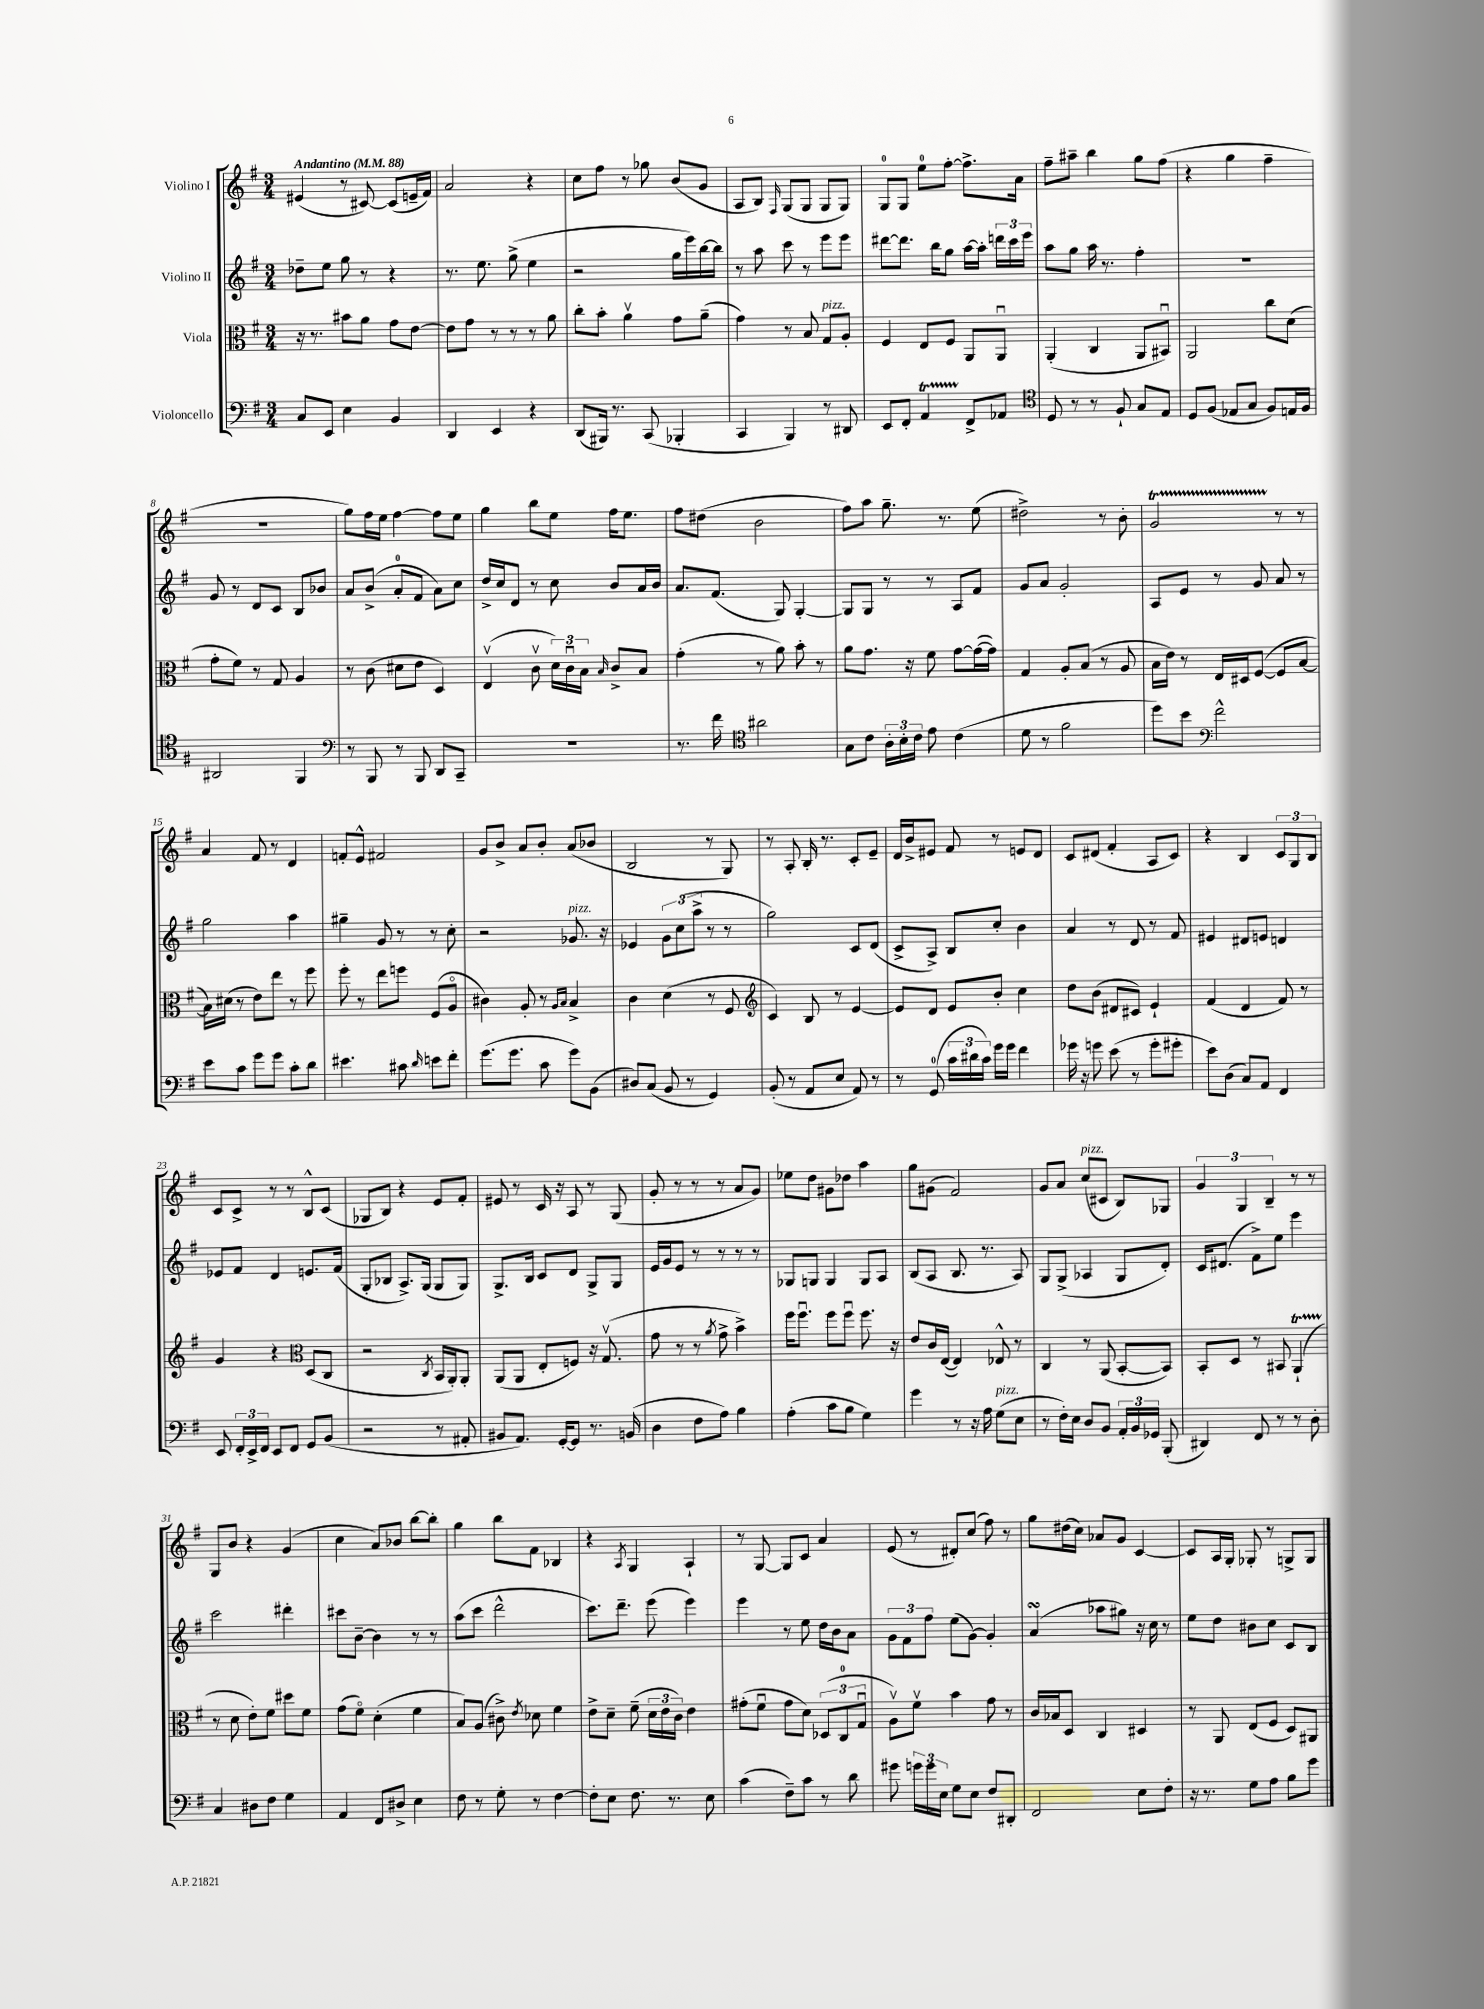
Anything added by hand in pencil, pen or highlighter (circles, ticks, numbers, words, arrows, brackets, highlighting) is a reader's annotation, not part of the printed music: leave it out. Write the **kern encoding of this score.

**kern	**kern	**kern	**kern
*part4	*part3	*part2	*part1
*staff4	*staff3	*staff2	*staff1
*I"Violoncello	*I"Viola	*I"Violino II	*I"Violino I
*clefF4	*clefC3	*clefG2	*clefG2
*k[f#]	*k[f#]	*k[f#]	*k[f#]
*M3/4	*M3/4	*M3/4	*M3/4
*MM88	*MM88	*MM88	*MM88
=1	=1	=1	=1
!	!	!	!LO:TX:a:B:t=Andantino
8C/L	16r	8dd-X~\L	(4e#X/
.	8.r	.	.
8EE/J	.	8ee\J	.
4E\	8b#X\L	8gg\	8r
.	8a\J	8r	[8c#X/)
4BB/	8g\L	4r	(8c#/L]
.	[8e\J	.	16en~/L
.	.	.	16f#/JJ)
=2	=2	=2	=2
4DD/	8e\L]	8.r	2a/
.	8g\J	.	.
.	.	8.ee\	.
4EE/	8r	.	.
.	8r	(8gg^\	.
4r	8r	4ee\	4r
.	8a\	.	.
=3	=3	=3	=3
(8DD/L	8cc'\L	2r	8cc\L
16BBB#X/Jk)	8b'\J	.	8ff#\J
8.r	.	.	.
.	4av\	.	8r
(8CC/	.	.	8gg-X\
4BBB-X'/	8g\L	16gg\LL	(8b/L
.	.	16eee\)	.
.	(8a~\J	[16bb\	8g/J
.	.	16bb\JJ]	.
=4	=4	=4	=4
4CC/	4g\)	8r	8A/L
.	.	8aa\	8B/J)
.	.	.	16qqF#/
4BBB/)	8r	8ccc\	(8G/L
.	8B/	8r	8G/J
!	!LO:TX:a:i:t=pizz.	!	!
8r	8G/L	8eee\L	8G/L
8DD#X/	8A'/J	8eee\J	8G/J)
=5	=5	=5	=5
8EE/L	4F#/	[8ddd#X\L	8G/L
8FF#'/J	.	8.ddd#\J]	8G/J
4AAT/	8E/L	.	8ee\L
.	.	16bb\KL	.
.	8F#/J	8gg\J	[8ff#'\J
8FF#^/L	8AA/L	[16aa\LL	8.ff#^\L]
.	.	16aa'\JJ]	.
8AA-X/J	8AAu/J	24dddn\LL	.
.	.	24ccc\	.
.	.	.	16a\Jk
.	.	24eee\JJ	.
=6	=6	=6	=6
*clefC4	*	*	*
8D/	(4AA'/	8aa\L	8ff#~\L
8r	.	8gg\J	8aa#X~\J
8r	4C/	16aa\	4bb\
.	.	8.r	.
8F#`/	.	.	.
8G/L	8AA/L	4ff#'\	8gg\L
8E/J	8BB#Xu/J)	.	(8ff#\J
=7	=7	=7	=7
8D/L	2AA/	2.r	4r
(8F#/J	.	.	.
8E-X/L	.	.	4gg\
8G/J	.	.	.
8F#/L)	8cc\L	.	4ff#~\
16En/L	(8d\J	.	.
16F#/JJ	.	.	.
!!LO:LB:g=z
=8	=8	=8	=8
2AA#X/	8g'\L	8g/	2.r
.	8f#\J)	8r	.
.	8r	8d/L	.
.	8G/	8c/J	.
4FF#/	4A/	8B/L	.
.	.	8b-X/J	.
=9	=9	=9	=9
*clefF4	*	*	*
8r	8r	8a/L	8gg\L)
8BBB/	(8c\	(8b^/J	16ff#\L
.	.	.	16ee\JJ
8r	8d#X\L	8a'/L	[4ff#\
8BBB/	8e\J	8f#/J	.
8DD/L	4D/)	8a\L)	8ff#\L]
8CC~/J	.	8cc\J	8ee\J
=10	=10	=10	=10
2.r	(4Ev/	16dd^/LL	4gg\
.	.	16cc/J	.
.	.	8d/J	.
.	8cv\	8r	8bb\L
.	24d\LL)	8cc\	8ee\J
.	24cu\	.	.
.	24B\JJ	.	.
.	16qqB/	.	.
.	8c^/L	8b/L	16ff#\KL
.	.	.	8.ee\J
.	8B/J	16a/L	.
.	.	16b/JJ	.
=11	=11	=11	=11
8.r	(4g'\	8.a/L	8ff#\L
.	.	.	(8dd#X\J
16f#\	.	(8.f#/J	.
*clefC4	*	*	*
2a#X\	8r	.	2b\
.	8a\)	8G/)	.
.	8b'\	[4G'/	.
.	8r	.	.
=12	=12	=12	=12
8G\L	8a\L	8G/L]	8ff#\L)
8c\J	8.g\J	8G/J	8aa\J
24A'\LL	.	8r	8.gg~\
24B'\	.	.	.
.	16r	.	.
24c\JJ	.	.	.
8e\	8f#\	8r	.
.	.	.	8.r
(4c\	[8g\L	8A/L	.
.	(16g\L_	8f#/J	(8ee\
.	16g\JJ])	.	.
=13	=13	=13	=13
8d\	4G/	8g/L	2dd#X^\)
8r	.	8a/J	.
2f#\	8A'/L	2g'/	.
.	(8B/J	.	.
.	8r	.	8r
.	8A/	.	8b'\
=14	=14	=14	=14
8dd\L)	16B\LL	8A/L	2gT/
.	16e\JJ)	.	.
8b\J	8r	8e/J	.
*clefF4	*	*	*
2f#^^\	16E/LL	8r	.
.	16D#X/J	.	.
.	([8F#/J	8g/	.
.	8F#/L]	8a/	8r
.	[8B/J	8r	8r
!!LO:LB:g=z
=15	=15	=15	=15
8e\L	16B\LL])	2gg\	4a/
.	(16d#X\JJ	.	.
8c\J	8r	.	.
8g\L	8e\L)	.	8f#/
8g\J	8ee\J	.	8r
8c'\L	8r	4aa\	4d/
8d\J	8ff#\	.	.
=16	=16	=16	=16
4.e#X\	8ff#'\	4gg#X~\	8fn'/L
.	8r	.	8e^^/J
.	8ee\L	8g/	2f#X/
8c#X\	8ffn\J	8r	.
16qqd/	.	.	.
8en\L	(8F#/L	8r	.
8f#'\J	8A/J	8cc'\	.
=17	=17	=17	=17
(8.g\L	4c#X\)	2r	8g/L
.	.	.	8b^/J
8.g\J	.	.	.
.	8A'/	.	8a/L
8c\	8r	.	8b'/J
.	16qqA/LL	.	.
.	16qqB/JJ	.	.
!	!	!LO:TX:a:i:t=pizz.	!
8g\L)	4B^/	8.g-X/	(8a/L
(8BB\J	.	.	8b-X/J
.	.	16r	.
=18	=18	=18	=18
8D#X/L)	4c\	4e-X/	2B/
(8C/J	.	.	.
8BB/	(4d\	12g\L	.
.	.	(12cc\	.
8r	.	.	.
.	.	12aa^\J	.
4GG/)	8r	8r	8r
.	8F#/	8r	8G/)
=19	=19	=19	=19
*	*clefG2	*	*
(8BB'/	4c/)	2gg\)	8r
8r	.	.	8A'/
8AA/L	8B/	.	16B'/
.	.	.	8.r
8E/J	8r	.	.
8AA/)	[4e/	8c/L	8c'/L
8r	.	(8d/J	8e~/J
=20	=20	=20	=20
8r	8e/L]	8c^/L	16d/LL
.	.	.	16b^/J
(8GG/	8d/J	8A^/J)	8e#X/J
24c\LL	8e/L	8B/L	8f#/
24d#X\	.	.	.
24c\JJ)	.	.	.
16g\LL	8b'/J	8cc'/J	8r
16g\JJ	.	.	.
4f#\	4cc\	4b\	8en/L
.	.	.	8d/J
=21	=21	=21	=21
16g-X\	8dd\L	4a/	8c/L
16r	.	.	.
8gn\	(8b\J	.	(8d#X/J
(8e\	8d#X/L	8r	4f#'/
8r	8c#X/J)	8d/	.
8g'\L	4e`/	8r	8A/L
8g#X'\J	.	8f#/	8c/J)
=22	=22	=22	=22
8e\L)	(4f#/	4e#X/	4r
(8D\J	.	.	.
8C/L)	4d/	8d#X/L	4B/
8AA/J	.	8en/J	.
4FF#/	8f#/)	4dn/	12c/L
.	.	.	12G/
.	8r	.	.
.	.	.	12B/J
!!LO:LB:g=z
=23	=23	=23	=23
8EE/	4g/	8e-X/L	8c/L
24FF#'/LL	.	8f#/J	8c^/J
24EE^/	.	.	.
24FF#/JJ	.	.	.
8EE/L	4r	4d/	8r
8FF#/J	.	.	8r
*	*clefC3	*	*
8GG/L	(8D/L	8.en/L	8B^^/L
(8BB/J	8C/J	.	(8c/J
.	.	(16f#/Jk	.
=24	=24	=24	=24
2r	2r	8G'/L	8G-X/L
.	.	8B-X/J	8B/J)
.	.	8.A^/L)	4r
.	.	(16G/Jk	.
.	8qC/	.	.
8r	16BB/LL	8G/L	8e/L
.	16AA'/J)	.	.
8AA#X'/	8AA'/J	8G/J)	8f#'/J
=25	=25	=25	=25
8BB#X/L	(8AA/L	8.G^/L	8e#X/
8.AA/J)	8AA/J	.	8r
.	.	16B/Jk	.
.	8E'/L	8c/L	16c/
[16GG'/KL	.	.	16r
8GG/J]	8Fn/J)	8d/J	8A/
8.r	16r	8G^/L	8r
.	(8.Gv/	.	.
.	.	8G/J	(8G/
(16BBn/	.	.	.
=26	=26	=26	=26
4D\	8g\	16e/LL	8g'/
.	.	16g/J	.
.	8r	8e/J	8r
8F#\L	8r	8r	8r
.	8qa/	.	.
8A\J)	8g^\	8r	8r
4B\	4b^\)	8r	8a/L
.	.	8r	8g/J)
=27	=27	=27	=27
(4A'\	16ff#\KL	8G-X/L	8ee-X\L
.	8.ff#u\J	.	.
.	.	8Gn/J	8dd\J
8c\L	8ff#\L	4G/	8g#X\L
8B\J	8ff#u\J	.	8dd-X\J
4G\)	8.ff#\	8G/L	4aa\
.	.	8A/J	.
.	16r	.	.
=28	=28	=28	=28
4g\	8e/L	(8B/L	8gg\L
.	16c/L	8A/J	(8g#X\J
.	([16E/JJ	.	.
8r	4E/])	8.B/	2f#/)
16r	.	.	.
16A\	.	8.r	.
!LO:TX:a:i:t=pizz.	!	!	!
(8G\L	8E-X^^/	.	.
8E\J	8r	8A/)	.
=29	=29	=29	=29
8r	4C/	8G/L	8g/L
16F#'\LL)	.	(8G^/J	8a/J
16E\JJ	.	.	.
!	!	!	!LO:TX:a:i:t=pizz.
8D/L	8r	4A-X/	(8cc/L
8BB/J	(8AA/	.	8c#X/J
24AA'/LL	[8BB'/L	8G/L	8B/L)
24BB/	.	.	.
24GG-X/JJ	.	.	.
(8BBB'/	8BB/J])	8d'/J)	8G-X/J
=30	=30	=30	=30
4DD#X/)	8BB'/L	16c/KL	6g/
.	.	(8.d#X/J	.
.	8D/J	.	.
.	.	.	6G/
8FF#/	8r	8f#^\L)	.
.	.	.	6B~/
8r	8BB#X/	8ee\J	.
8r	(4AAT`/	4eee\	8r
8D'\	.	.	8r
!!LO:LB:g=z
=31	=31	=31	=31
4C/	8r	2ccc\	8G/L
.	8d\	.	8b/J
8D#X\L	8e'\L)	.	4r
8F#\J	8f#\J	.	.
4G\	8dd#X\L	4ddd#X'\	(4g/
.	8f#\J	.	.
=32	=32	=32	=32
4AA/	(8g\L	8ccc#X\L	4cc\
.	8f#\J)	[8b~\J	.
8FF#/L	(4d'\	4b\]	8a/L)
8D#X^/J	.	.	8b-X/J
4E\	4f#\	8r	[8bb\L
.	.	8r	8bb'\J]
=33	=33	=33	=33
8F#\	8B/L)	(8aa\L	4gg\
8r	(8A/J	8ccc\J	.
8G'\	8c#X^\)	2ddd^^\	8bb\L
.	8qe/	.	.
8r	8d-X\	.	8f#\J
[4F#\	4f#\	.	4B-X/
=34	=34	=34	=34
8F#'\L]	8e^\L	8.ccc\L)	4r
8E\J	8d~\J	.	.
.	.	8.ddd~\J	.
.	.	.	8qA/
8.F#\	(8f#~\	.	4G/
.	24d\LL	(8eee\	.
.	24e\	.	.
8.r	.	.	.
.	24c\JJ)	.	.
.	4e\	4eee\)	4A`/
8E\	.	.	.
=35	=35	=35	=35
(4c\	(8g#X'\L	4eee\	8r
.	8f#u\J	.	[8G/
8F#~\L)	8g#\L	8r	8G/L]
8c\J	8d\J)	8ee\	8c/J
8r	(12D-X/L	16dd\LL	4a/
.	.	16b\J	.
.	12C/	.	.
8d\	.	8a\J	.
.	12Gu/J	.	.
=36	=36	=36	=36
8g#X\	8Av\L)	12g\L	(8e/
.	.	12f#\	.
24gn\LL	8f#v\J	.	8r
24g\	.	12ff#\J	.
24E\JJ	.	.	.
8G\L	4b\	(8ee\L	8d#X'/L)
8E\J	.	[8g\J)	(8cc/J
8F#/L	8g\	4g'/]	8ff#\)
8DD#X'/J	8r	.	8r
=37	=37	=37	=37
2FF#/	16c/LL	(4asSSS/	8gg\L
.	16B-X/J	.	.
.	8D/J	.	(16dd#X\L
.	.	.	16cc\JJ)
.	4C/	8aa-X\L	8a-X/L
.	.	8gg#X\J)	8g/J
8E\L	4D#X/	16r	[4c/
.	.	16cc\	.
8F#'\J	.	8r	.
=38	=38	=38	=38
16r	8r	8ee\L	8c/L]
8.r	.	.	.
.	8AA/	8dd\J	16A/L
.	.	.	16G'/JJ
8G\L	(8E/L	8b#X\L	8G-X'/
8A\J	8F#/J	8cc\J	8r
8B\L	8D/L)	8c/L	8Gn^/L
8g\J	8AA#X/J	8B/J	8G/J
==	==	==	==
*-	*-	*-	*-
